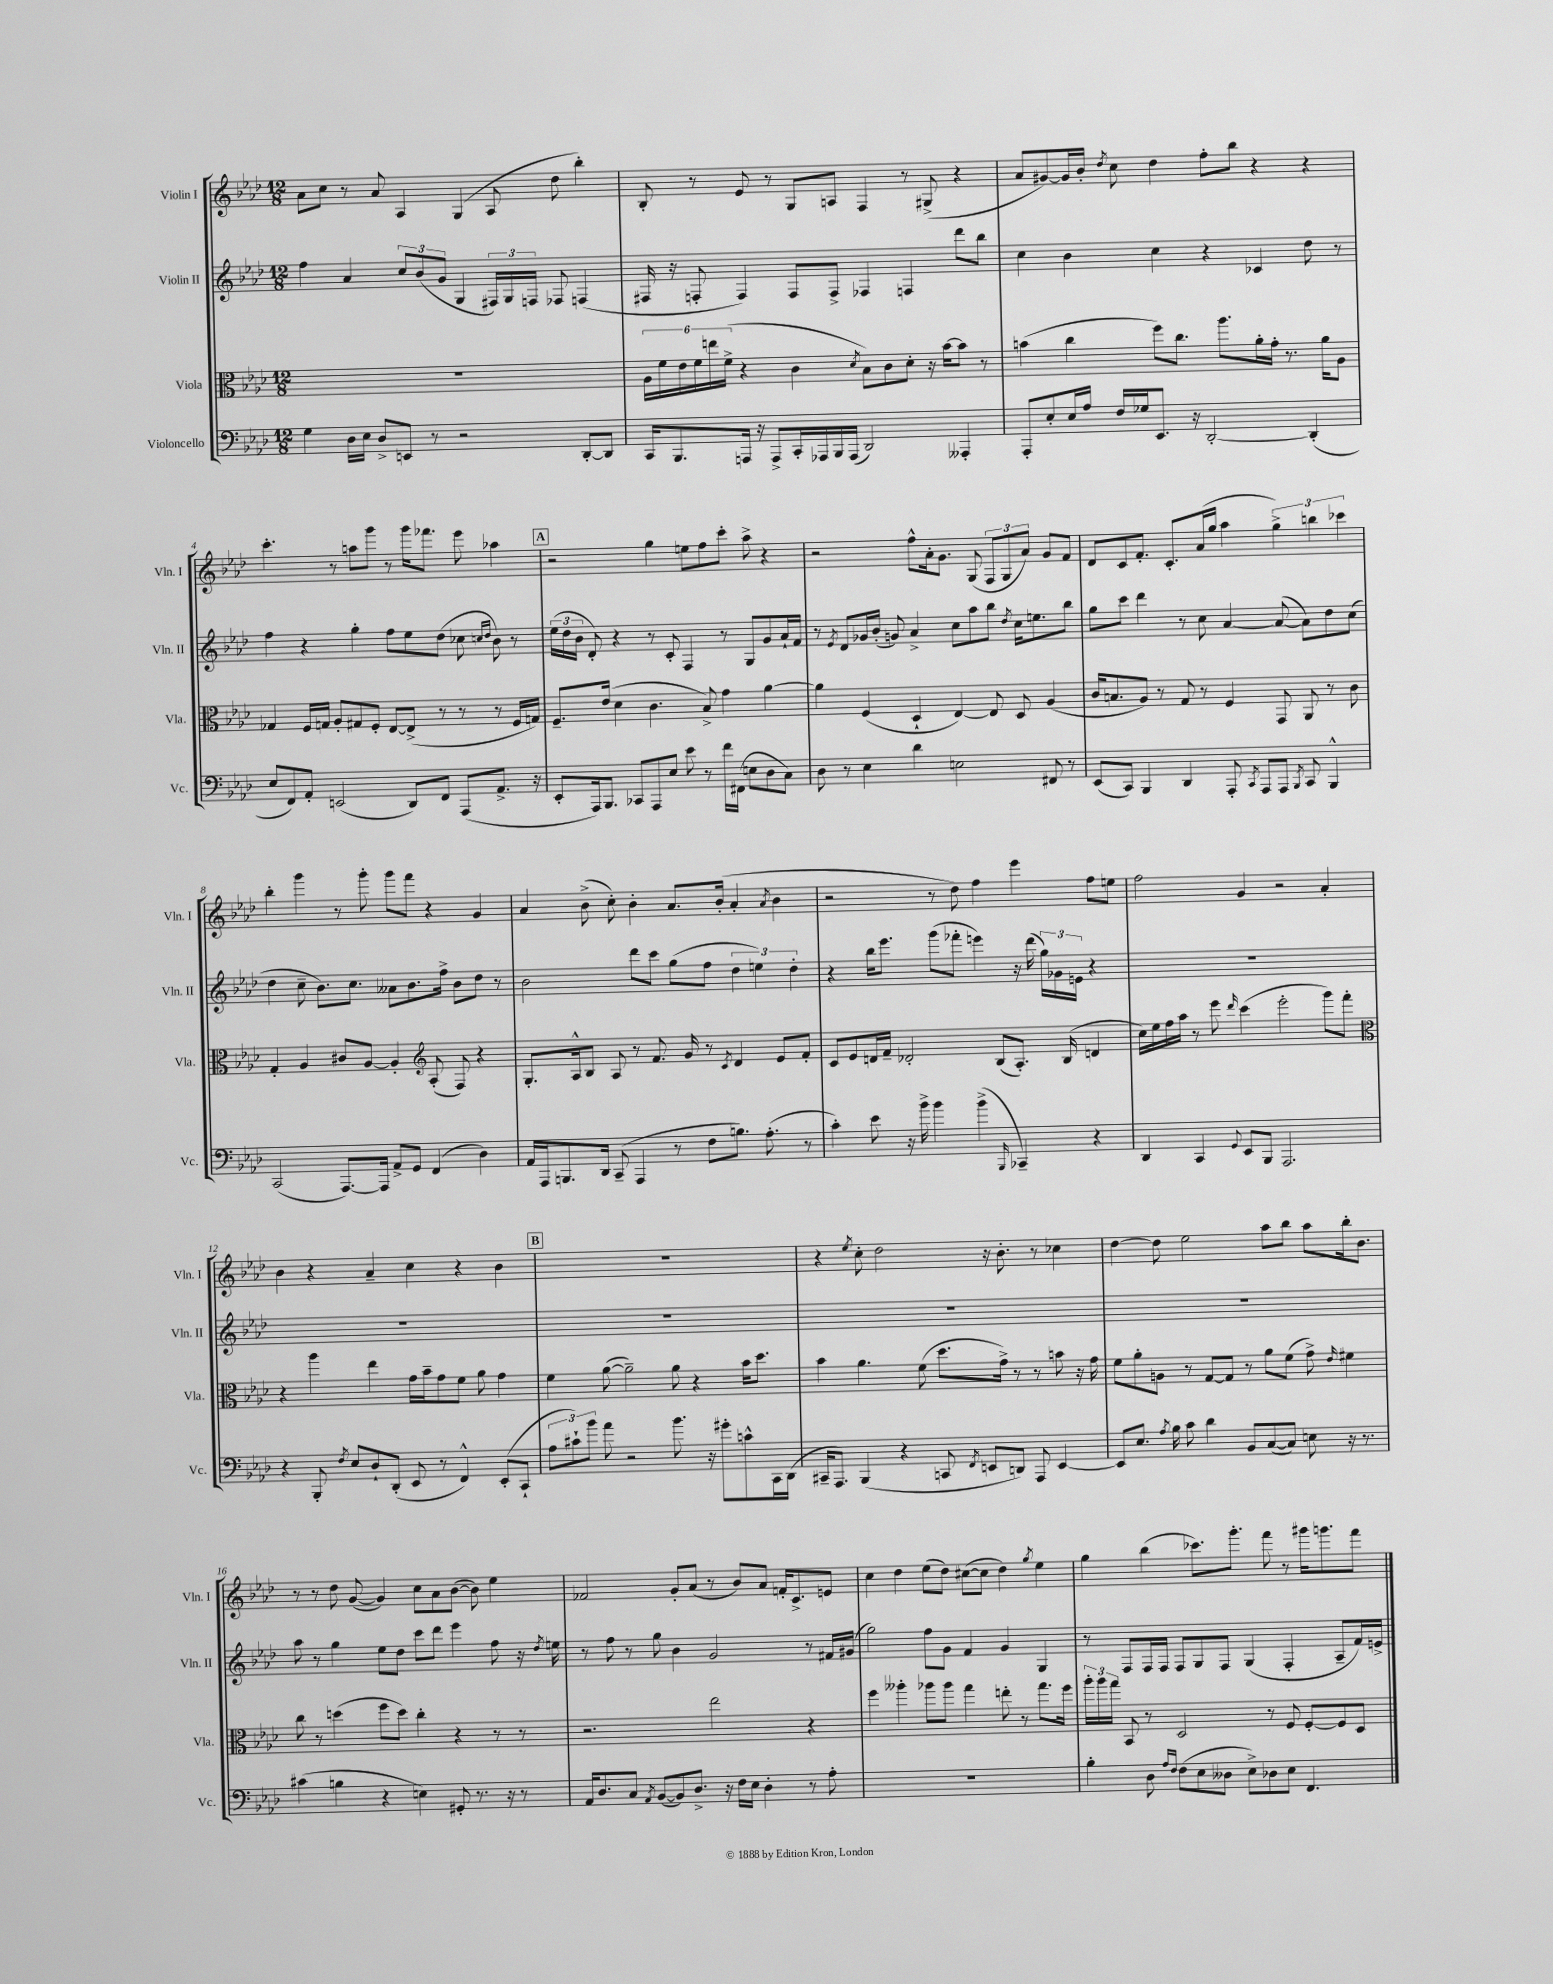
<<
\new StaffGroup <<
\new Staff = "s0" \with { instrumentName = "Violin I" shortInstrumentName = "Vln. I" } {
    \clef treble \key aes \major \numericTimeSignature \time 12/8
    \autoBeamOff aes'8[ c''8] r8 aes'8 aes4 g4( aes8 des''8 bes''4-.) |
    bes8-. r8 ees'8 r8 g8[ a8] f4 r8 gis8->( r4 |
    aes'8[ gis'8~) gis'16 bes'16]-. \acciaccatura { des''8 } c''8 des''4 f''8[-. bes''8] r4 r4 |
    c'''4.-. r8 a''8[ g'''8] r8 g'''16[ fes'''8.] ees'''8 aes''4 |
    \mark \markup { \box "A" } r2 g''4 e''8[ f''8 c'''8]-. aes''8-> r4 |
    r2 f''8[-^ aes'16-. g'8.] g8( \tuplet 3/2 { f8[ g8 aes'8]) } g'8[ f'8] |
    des'8[ c'8 f'8.]-. c'8.[-. aes'16( g''16] aes''4 \tuplet 3/2 { g''4->) b''4 ces'''4 } |
    bes''4-. g'''4 r8 g'''8-. g'''8[ f'''8] r4 g'4 |
    aes'4 bes'8->( c''8-.) bes'4-. aes'8.[ bes'16]-.( aes'4-. \acciaccatura { aes'8 } bes'4 |
    r2 r8 des''8) f''4 ees'''4 f''8[ e''8] |
    f''2 g'4 r2 aes'4-. |
    bes'4 r4 aes'4-- c''4 r4 bes'4 |
    \mark \markup { \box "B" } R1. |
    r4 \acciaccatura { ees''8 } c''8-. des''2 r16 bes'8.-. r8 ces''4 |
    des''4~ des''8 ees''2 aes''8[ bes''8] aes''8[ bes''16-. bes'8.] |
    r8 r8 des''8 g'8~( g'4) c''8[ aes'8 bes'8]~( bes'8) ees''4 |
    fes'2 g'8[-. aes'8]( r8 bes'8[) aes'8] f'16[-. c'8.-> e'8] |
    c''4 des''4 ees''8[( des''8]) cis''8[~( cis''8] des''4) \acciaccatura { g''8 } ees''4 |
    g''4 bes''4( ces'''8.[) g'''8.]-. f'''8 r8 gis'''16[ g'''8. f'''8] \bar "|." |
}
\new Staff = "s1" \with { instrumentName = "Violin II" shortInstrumentName = "Vln. II" } {
    \clef treble \key aes \major \numericTimeSignature \time 12/8
    \autoBeamOff f''4 aes'4 \tuplet 3/2 { c''8[ bes'8( g'8] } g4 \tuplet 3/2 { fis16[) g16 f16] } fes8 f4( |
    fis16 r16 f8-. f4) f8[ f8]-> fes4 f4 des'''8[ bes''8] |
    c''4 bes'4 c''4 r4 ces'4 des''8 r8 |
    f''4 r4 g''4-. f''8[ ees''8 des''8]( ces''8 \grace { c''16[ des''16] } bes'8) r8 |
    \mark \markup { \box "A" } \tuplet 3/2 { ees''16[( des''16 bes'16] } des'8-.) r4 r8 c'8-. f4 r8 g8[ g'8 aes'16-! f'16] |
    r8 \acciaccatura { ees'8 } des'8[ ges'16 bes'16]-.( g'8) aes'4-> c''8[ aes''8 bes''8] \acciaccatura { des''8 } c''16[ e''8. bes''8] |
    g''8[ c'''8] des'''4 r8 c''8 aes'4~ aes'8~( aes'8[) des''8 c''8]( |
    des''4 c''8-- bes'8.[) c''8.] aeses'8[ bes'8. f''16]-> bes'8[ des''8] r8 |
    bes'2 des'''8[ c'''8] g''8[( f''8] \tuplet 3/2 { des''4 e''4) des''4-. } |
    r4 bes''16[ ees'''8.] g'''8[( fes'''8]-. e'''4) r16 des'''16( \tuplet 3/2 { g''16[) ges'16 e'16] } r4 |
    R1. |
    R1. |
    \mark \markup { \box "B" } R1. |
    R1. |
    R1. |
    aes''8 r8 g''4 ees''8[ des''8] c'''8[ des'''8] ees'''4 f''8 r16 \acciaccatura { des''8 } e''16 |
    r8 f''8 r8 g''8 bes'4 g'2 r8 fis'16[ gis'16]( |
    g''2) f''8[ g'8] f'4 g'4 g4 |
    r8 f8[ f16 f16] f8[ g8 f8] g4( f4-. aes8[-- f'16) e'16]-> \bar "|." |
}
\new Staff = "s2" \with { instrumentName = "Viola" shortInstrumentName = "Vla." } {
    \clef alto \key aes \major \numericTimeSignature \time 12/8
    \autoBeamOff R1. |
    \tuplet 6/4 { aes16[ f'16 ees'16 f'16 e''16 f'16]->( } r4 c'4 \acciaccatura { des'8 } bes8[) c'8 des'8]-. r16 bes'16[~ bes'8] r8 |
    b'4( c''4 f''8[) c''8.] aes''8.[ aes'16-. g'16]-. r8. aes'16[ aes8] |
    ges4 f16[ g16] aes8[-. gis8 f8]-. ees8[~ ees8]->( r8 r8 r8 f16[ g16]) |
    \mark \markup { \box "A" } f8.[-- ees'16]( des'4 c'4. bes8->) g'4 aes'4~ |
    aes'4 f4( des4-! ees4~) ees8 des8 aes4( |
    c'16[ b8. aes8]) r8 g8 r8 f4 g,8 aes,8 r8 c'8 |
    g4-. aes4 cis'8[ aes8]~ aes4-. \clef treble aes8-.( f8) r4 |
    g8.[-. aes16-^ bes8] aes8 r8 f'8. g'16 r8 \acciaccatura { c'8 } des'4 ees'8[ f'8]-. |
    c'8[ ees'8 d'16 f'16]-- des'2-. bes8[( aes8.]-.) bes16( d'4 |
    c''16[) ees''16 f''16 aes''16] r8 ees'''8 \grace { des'''16 } c'''4( ees'''2-. g'''8[) f'''8]-. |
    \clef alto r4 aes''4 ees''4 g'16[ bes'16-- g'8 f'8] aes'8 g'4 |
    \mark \markup { \box "B" } f'4 aes'8~( aes'2--) aes'8 r4 bes'16[ des''8.] |
    bes'4 aes'4. f'8( des''8.[ g'16]->) r8 r8 b'8 r16 g'16 |
    f'8[ aes'8-. a8] r8 g8[~ g8] r8 aes'8[ f'8]( g'8->) \grace { ees'16 } fis'4 |
    c''8 r8 d''4( f''8[ d''8]) c''4-. r4 r8 r8 |
    r2. ees''2 r4 |
    f''4 aeses''4-. aes''8[ aes''8] g''4 e''8-. r8 g''8.[ f''16] |
    \tuplet 3/2 { aes''16[-. aes''16 g''16] } bes,8 r8 des2 r8 f8 f8[~-. f8 des8] \bar "|." |
}
\new Staff = "s3" \with { instrumentName = "Violoncello" shortInstrumentName = "Vc." } {
    \clef bass \key aes \major \numericTimeSignature \time 12/8
    \autoBeamOff g4 des16[ ees16] des8[-> e,8] r8 r2 des,8[~-. des,8] |
    c,16[ bes,,8. a,,16] r16 a,,8[-> c,16-. aes,,16 bes,,16 aes,,16]( des,2) aeses,,4-. |
    aes,,8[-. ees8-. ees16 aes16] f16[ ges16 ees,8.] r16 des,2~-. des,4-.( |
    ees8[ f,8) aes,8]-. e,2( des,8[) f,8] aes,,8[( aes,8.]-> r16 |
    \mark \markup { \box "A" } ees,8[-. aes,,16) bes,,8.] ces,8[ aes,,8 ees8] ees'8 r8 f'16[ fis,16]( e8[ des8 c8]) |
    des8 r8 ees4 des'4 e2 fis,8 r8 |
    ees,8[( c,8]) bes,,4 des,4 aes,,8-. \acciaccatura { c,8 } aes,,8[ aes,,8] \acciaccatura { bes,,8 } c,8 bes,,4-^ |
    c,2( aes,,8.[~) aes,,16] aes,8[-> g,8] f,4( des4) |
    aes,16[ aes,,16 b,,8. des,16] c,8--( aes,,4 r8 f8[ b8.]) aes8.-.( r8 |
    c'4-.) ees'8 r16 bes'16-> bes'4 bes'4->( \grace { bes,,16 } ces,4--) r4 |
    des,4 c,4 \appoggiatura { g,8 } ees,8[ bes,,8] aes,,2. |
    r4 bes,,8-. \acciaccatura { f8 } ees8[ des8-! des,8]-.( ees,8 r8 f,4-^) ees,8[-.( c,8]-! |
    \mark \markup { \box "B" } \tuplet 3/2 { aes8[ cis'8-!) bes'8] } aes'8 r2 bes'8. r16 gis'8[-. c'8-^ c,16 des,16]( |
    cis,16[-- aes,,8.]) bes,,4( r4 c,8 \acciaccatura { f,8 } e,8[ d,8]) aes,,8 e,4~ |
    e,8[ ees8.] \acciaccatura { aes8 } bes16 c'8 des'4 bes,8[ c8~( c8]) e8 r16 r8. |
    cis'4( b4 r4 e4) gis,8-. r8. r16 r8 |
    aes,16[ des8. c8] \acciaccatura { aes,8 } bes,8[~( bes,8) des8.]-> r16 f16[ ees16] des4-. r8 aes8-. |
    R1. |
    bes4-. des8 \grace { aes16[ f16] } f8[( ees8 deses8] ees8[->) des8 ees8] f,4. \bar "|." |
}
>>
>>
